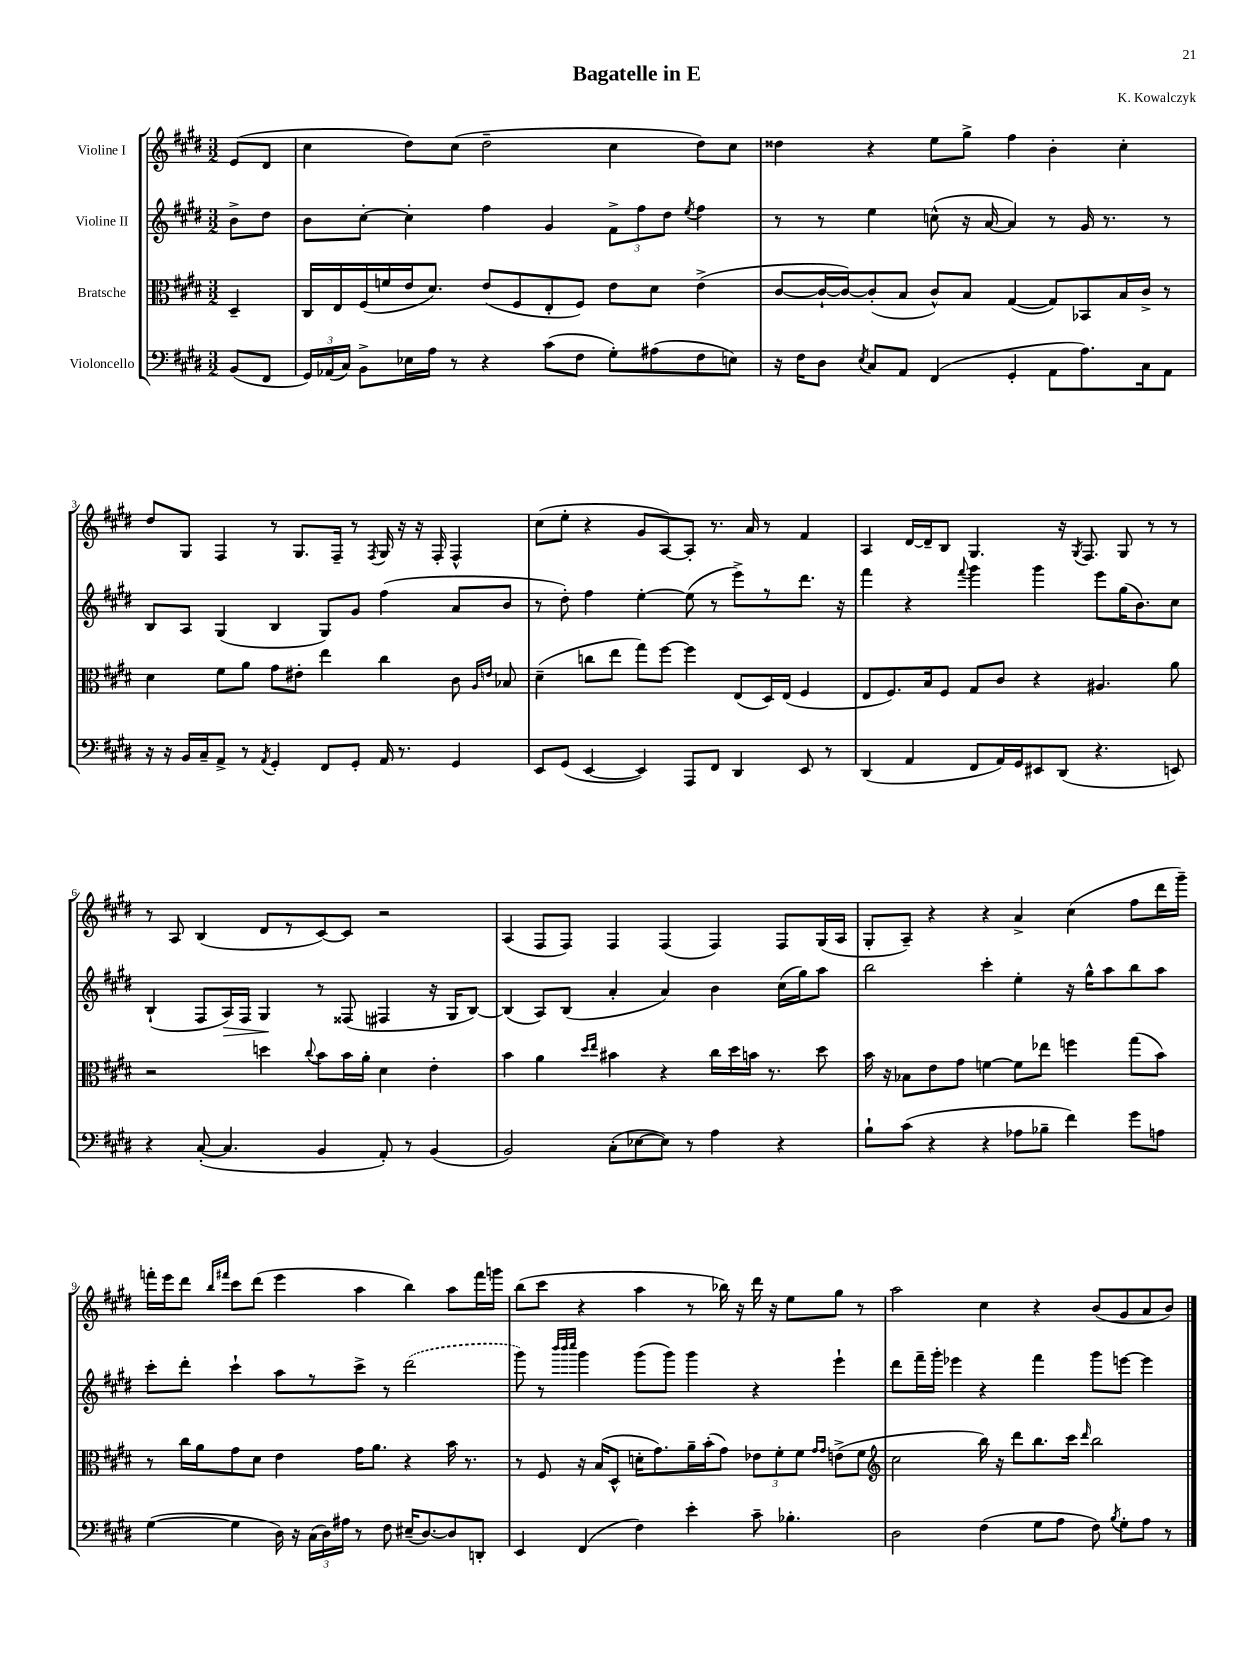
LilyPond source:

\header { title = "Bagatelle in E" composer = "K. Kowalczyk" }
<<
\new StaffGroup <<
\new Staff = "s0" \with { instrumentName = "Violine I" } {
    \clef treble \key e \major \numericTimeSignature \time 3/2 \partial 4
    \autoBeamOff e'8[( dis'8] |
    cis''4 dis''8[) cis''8]( dis''2-- cis''4 dis''8[) cis''8] |
    disis''4 r4 e''8[ gis''8]-> fis''4 b'4-. cis''4-. |
    dis''8[ gis8] fis4 r8 gis8.[ fis16]-- r8 \acciaccatura { fis8 } gis16 r16 r16 fis16-. fis4-^ |
    cis''8[( e''8]-. r4 gis'8[ a8~) a8]-. r8. a'16 r8 fis'4 |
    a4 dis'16[~ dis'16-- b8] gis4. r16 \acciaccatura { gis8 } fis8. gis8 r8 r8 |
    r8 a8 b4( dis'8[ r8 cis'8~) cis'8] r2 |
    a4( fis8[ fis8]) fis4 fis4( fis4) fis8[ gis16( a16] |
    gis8[-. a8]--) r4 r4 a'4-> cis''4( fis''8[ dis'''16 gis'''16]--) |
    f'''16[-. e'''16 dis'''8] \grace { b''16[ fis'''16] } cis'''8[ dis'''8]( e'''4 a''4 b''4) a''8[ fis'''16 g'''16] |
    b''8[( cis'''8] r4 a''4 r8 bes''16) r16 dis'''16 r16 e''8[ gis''8] r8 |
    a''2 cis''4 r4 b'8[( gis'8 a'8 b'8]) \bar "|." |
}
\new Staff = "s1" \with { instrumentName = "Violine II" } {
    \clef treble \key e \major \numericTimeSignature \time 3/2 \partial 4
    \autoBeamOff b'8[-> dis''8] |
    b'8[ cis''8]~-. cis''4-. fis''4 gis'4 \tuplet 3/2 { fis'8[-> fis''8 dis''8] } \acciaccatura { e''8 } fis''4 |
    r8 r8 e''4 c''8-^( r16 a'16~ a'4) r8 gis'16 r8. r8 |
    b8[ a8] gis4( b4 gis8[) gis'8] fis''4( a'8[ b'8] |
    r8 dis''8-.) fis''4 e''4~-. e''8( r8 e'''8[->) r8 dis'''8.] r16 |
    fis'''4 r4 \appoggiatura { fis'''8 } gis'''4 gis'''4 e'''8[ gis''16( b'8.) cis''8] |
    b4-!( fis8[ a16\>) fis16] gis4\! r8 fisis8( fis4 r16 gis16[ b8]~) |
    b4( a8[) b8]( a'4-. a'4) b'4 cis''16[( gis''16) a''8] |
    b''2 cis'''4-. e''4-. r16 gis''16[-^ a''8 b''8 a''8] |
    cis'''8[-. dis'''8]-. cis'''4-! a''8[ r8 cis'''8]-> r8 \once \slurDashed dis'''2( |
    gis'''8) r8 \grace { b'''32[ b'''32 cis''''32] } gis'''4 gis'''8[( gis'''8]) gis'''4 r4 e'''4-! |
    dis'''8[ fis'''16-- gis'''16]-. ees'''4 r4 fis'''4 gis'''8[ e'''8]~ e'''4 \bar "|." |
}
\new Staff = "s2" \with { instrumentName = "Bratsche" } {
    \clef alto \key e \major \numericTimeSignature \time 3/2 \partial 4
    \autoBeamOff dis4-- |
    cis16[ e16 fis16( f'16 e'16 dis'8.]) e'8[( fis8 e8-. fis8]) e'8[ dis'8] e'4->( |
    cis'8[~ cis'16~-! cis'16~) cis'8-.( b8] cis'8[-^) b8] gis4~( gis8[) bes,8 b16 cis'16]-> r8 |
    dis'4 fis'8[ a'8] gis'8[ eis'8]-. e''4 cis''4 cis'8 \grace { a16[ e'16] } bes8 |
    dis'4--( c''8[ e''8] gis''8[) fis''8]~ fis''4 e8[( dis16) e16]( fis4 |
    e8[ fis8.) b16 fis8] gis8[ cis'8] r4 ais4. a'8 |
    r2 d''4 \appoggiatura { cis''8 } b'8[ b'16 a'16]-. dis'4 e'4-. |
    b'4 a'4 \grace { dis''16[ e''16] } bis'4 r4 cis''16[ dis''16 b'16] r8. dis''8 |
    b'16 r16 bes8[ e'8 gis'8] f'4~ f'8[ ees''8] f''4 gis''8[( b'8]) |
    r8 cis''16[ a'16 gis'8 dis'8] e'4 gis'16[ a'8.] r4 b'16 r8. |
    r8 fis8 r16 b16[( dis8]-^ d'16[-. gis'8.) a'16-- b'16-.( gis'8]) \tuplet 3/2 { ees'8[ fis'8-. fis'8] } \grace { gis'16[ gis'16] } e'8[->( fis'8] |
    \clef treble cis''2 b''16) r16 dis'''8[ b''8. cis'''16] \grace { dis'''16 } b''2 \bar "|." |
}
\new Staff = "s3" \with { instrumentName = "Violoncello" } {
    \clef bass \key e \major \numericTimeSignature \time 3/2 \partial 4
    \autoBeamOff b,8[( fis,8] |
    \tuplet 3/2 { gis,16[) aes,16( cis16]) } b,8[-> ees16 a16] r8 r4 cis'8[( fis8] gis8[-.) ais8( fis8 e8]) |
    r16 fis16[ dis8] \acciaccatura { e8 } cis8[ a,8] fis,4( gis,4-. a,8[ a8.) cis16 a,8] |
    r16 r16 b,16[ cis16-- a,8]-> r8 \acciaccatura { a,8 } gis,4-. fis,8[ gis,8]-. a,16 r8. gis,4 |
    e,8[ gis,8]( e,4~ e,4) a,,8[ fis,8] dis,4 e,8 r8 |
    dis,4( a,4 fis,8[ a,16) gis,16 eis,8 dis,8]( r4. e,8) |
    r4 cis8~-.( cis4. b,4 a,8-.) r8 b,4( |
    b,2) cis8[-.( ees8~ ees8]) r8 a4 r4 |
    b8[-! cis'8]( r4 r4 aes8[ bes8]-- fis'4) gis'8[ a8] |
    gis4~( gis4 dis16) r16 \tuplet 3/2 { cis16[( dis16) ais16] } r8 fis8 eis16[--( dis8.~) dis8 d,8]-. |
    e,4 fis,4( fis4) e'4-. cis'8-- bes4.-. |
    dis2 fis4( gis8[ a8] fis8) \acciaccatura { b8 } gis8[-. a8] r8 \bar "|." |
}
>>
>>
